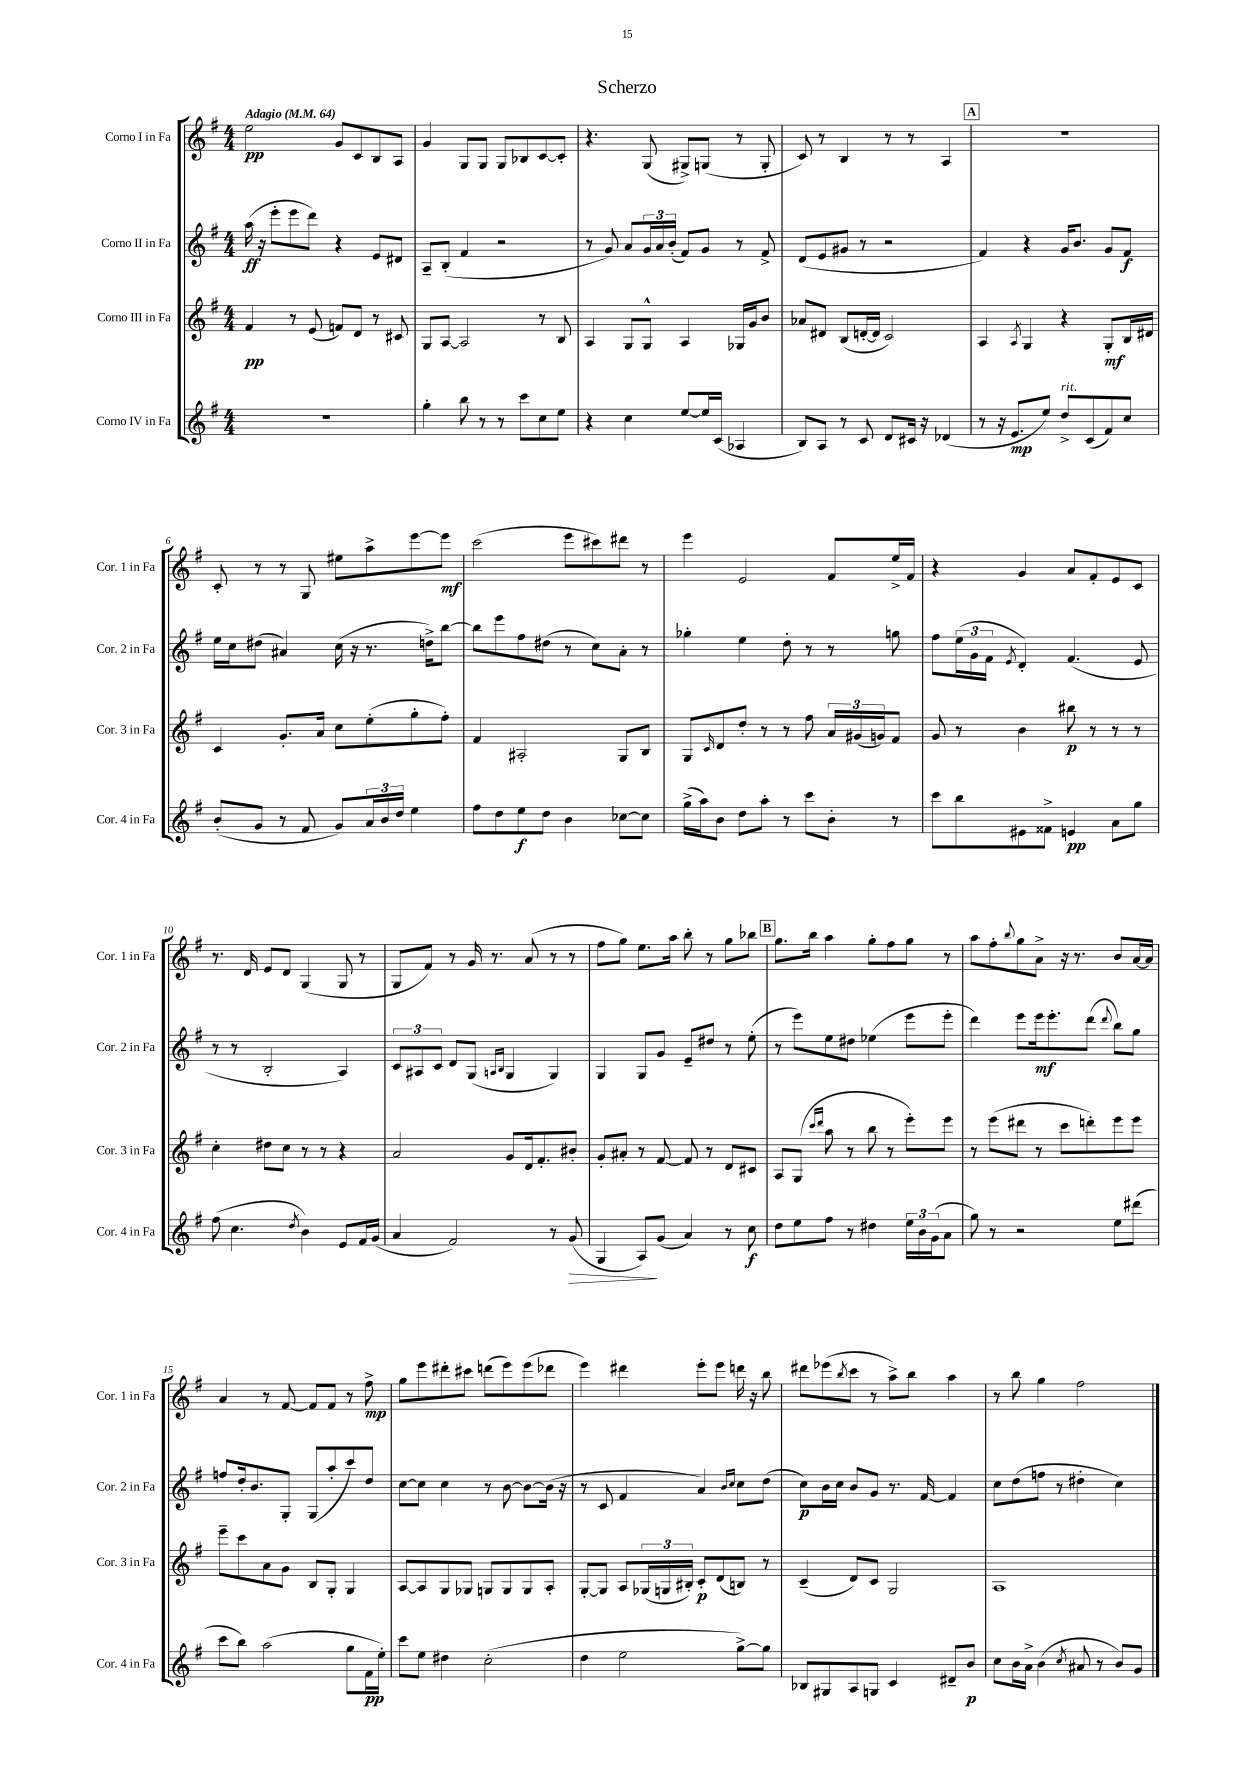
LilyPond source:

\header { title = "Scherzo" }
<<
\new StaffGroup <<
\new Staff = "s0" \with { instrumentName = "Corno I in Fa" shortInstrumentName = "Cor. 1 in Fa" } {
    \clef treble \key g \major \numericTimeSignature \time 4/4 \tempo "Adagio" 4 = 64
    e''2\pp g'8 c'8 b8 a8 |
    g'4 g8 g8 g8 bes8 c'8~ c'8-. |
    r4. g8( gis8->) g8( r8 g8-. |
    c'8) r8 b4 r8 r8 a4 |
    \mark \markup { \box "A" } R1 |
    c'8-. r8 r8 g8 eis''8 a''8-> e'''8~ e'''8\mf |
    c'''2( e'''8 cis'''8) dis'''8 r8 |
    e'''4 e'2 fis'8 e''16-> fis'16 |
    r4 g'4 a'8 fis'8-. e'8 c'8 |
    r8. d'16 e'8 d'8 g4( g8 r8 |
    g8 fis'8) r8 g'16 r8. a'8( r8 r8 |
    fis''8 g''8) e''8. a''16 b''8-. r8 g''8 bes''8 |
    \mark \markup { \box "B" } g''8. b''16 a''4 g''8-. fis''8 g''8 r8 |
    a''8 fis''8-. \appoggiatura { b''8 } g''8 a'8-> r16 r8. b'8 a'16~ a'16 |
    a'4 r8 fis'8~ fis'8 fis'8 r8 fis''8->\mp |
    g''8 e'''8 dis'''8-. cis'''8 d'''8( e'''8) e'''8( des'''8 |
    e'''4) dis'''4 e'''8-. e'''8 d'''16 r16 b''8 |
    dis'''8 ees'''8( \acciaccatura { b''8 } c'''8 r8 a''8->) b''8 a''4 |
    r8 b''8 g''4 fis''2 \bar "|." |
}
\new Staff = "s1" \with { instrumentName = "Corno II in Fa" shortInstrumentName = "Cor. 2 in Fa" } {
    \clef treble \key g \major \numericTimeSignature \time 4/4
    a''16\ff( r16 e'''8-. e'''8 d'''8) r4 e'8 dis'8 |
    a8-- b8-.( fis'4 r2 |
    r8 g'8) a'8 \tuplet 3/2 { g'16 a'16 b'16-.( } fis'8) g'8 r8 fis'8-> |
    d'8( e'8 gis'8 r8 r2 |
    \mark \markup { \box "A" } fis'4) r4 g'16 b'8. g'8 fis'8\f |
    e''16 c''16 dis''8( ais'4) c''16( r16 r8. d''16->) b''8~ |
    b''8 e'''8 fis''8 dis''8( r8 c''8) a'8-. r8 |
    ges''4-. e''4 d''8-. r8 r8 g''8 |
    fis''8 \tuplet 3/2 { e''16( g'16 fis'16 } \acciaccatura { e'8 } d'4-.) fis'4.( e'8 |
    r8 r8 b2-. a4) |
    \tuplet 3/2 { c'8 ais8 c'8 } d'8 g8( \grace { a16 b16 } g4 g4) |
    g4 g8 g'8 e'8-- dis''8 r8 e''8-.( |
    \mark \markup { \box "B" } r8 e'''8) e''8 dis''8 ees''4( e'''8 e'''8-. |
    d'''4) e'''8 e'''16\mf e'''8.-. d'''8( \appoggiatura { d'''8 } b''8) g''8 |
    f''8 d''16-. b'8. g8-. g8( a''8-. c'''8) d''8 |
    c''8~ c''8 c''4 r8 b'8~ b'8~ b'16( r16 |
    r8 c'8 fis'4 a'4) \grace { b'16 c''16 } c''8 d''8( |
    c''8\p) b'16 c''16 b'8 g'8 r8. fis'16~ fis'4 |
    c''8 d''8( f''8 r8 dis''4-. c''4) \bar "|." |
}
\new Staff = "s2" \with { instrumentName = "Corno III in Fa" shortInstrumentName = "Cor. 3 in Fa" } {
    \clef treble \key g \major \numericTimeSignature \time 4/4
    fis'4\pp r8 e'8( f'8) d'8 r8 cis'8 |
    g8 a8~ a2 r8 b8 |
    a4 g8 g8-^ a4 ges16 g'16 b'8 |
    aes'8 dis'8 b8( d'16~-. d'16 c'2) |
    \mark \markup { \box "A" } a4 \acciaccatura { a8 } g4 r4 g8-.\mf b16 dis'16 |
    c'4 g'8.-. a'16 c''8 e''8-.( g''8-. fis''8-.) |
    fis'4 ais2-. g8 b8 |
    g8 \grace { c'16 } d'8 d''8-. r8 r8 fis''8 \tuplet 3/2 { a'16 gis'16( g'16) } fis'8 |
    g'8 r8 b'4 bis''8\p r8 r8 r8 |
    c''4-. dis''8 c''8 r8 r8 r4 |
    a'2 g'8 d'16 fis'8.-. bis'8-. |
    g'8-. ais'8-. r8 fis'8~ fis'8 r8 d'8 cis'8 |
    \mark \markup { \box "B" } a8 g8( \grace { c'''16 d'''16 } a''8 r8 b''8 r8 e'''8-.) e'''8 |
    r8 e'''8( dis'''8 r8 c'''8 d'''8-.) e'''8 e'''8 |
    e'''8-- c'''8 a'8 g'8 b8 g8-. g4 |
    a8~ a8 g8 ges8 g8 g8 g8 a8-. |
    g8~-. g8 a8 \tuplet 3/2 { ges16( g16 bis16-.) } c'8-.\p d'8( b8) r8 |
    c'4--( d'8) c'8 g2 |
    a1 \bar "|." |
}
\new Staff = "s3" \with { instrumentName = "Corno IV in Fa" shortInstrumentName = "Cor. 4 in Fa" } {
    \clef treble \key g \major \numericTimeSignature \time 4/4
    r1 |
    g''4-. b''8 r8 r8 c'''8 c''8 e''8 |
    r4 c''4 e''8~ e''16 c'16( aes4 |
    b8) a8 r8 c'8 d'8 cis'16 r16 des'4( |
    \mark \markup { \box "A" } r8 r16 e'8.\mp e''8) d''8->^\markup { \italic "rit." } c'8( fis'8) c''8 |
    b'8-.( g'8 r8 fis'8 g'8) \tuplet 3/2 { a'16 b'16 d''16 } e''4 |
    fis''8 d''8 e''8\f d''8 b'4 ces''8~ ces''8 |
    g''16->( a''16) b'8 d''8 a''8-. r8 c'''8 b'8-. r8 |
    c'''8 b''8 eis'8 fisis'8-> e'4\pp a'8 g''8 |
    fis''8( c''4. \acciaccatura { d''8 } b'4) e'8 fis'16 g'16( |
    a'4 fis'2) r8 g'8\>( |
    g4 a8\!) g'8( a'4) r8 c''8\f |
    \mark \markup { \box "B" } d''8 e''8 fis''8 r8 dis''4 \tuplet 3/2 { e''16 b'16 g'16( } a'8 |
    g''8) r8 r2 e''8 dis'''8( |
    c'''8 b''8) a''2( g''8 fis'16\pp e''16-.) |
    c'''8 e''8 dis''4 c''2-.( |
    d''4 e''2 g''8~->) g''8 |
    bes8 gis8 a8 g8 c'4 dis'8-- b'8\p |
    c''8 b'16 a'16-> b'4( \acciaccatura { c''8 } ais'8 r8 b'8) g'8 \bar "|." |
}
>>
>>
